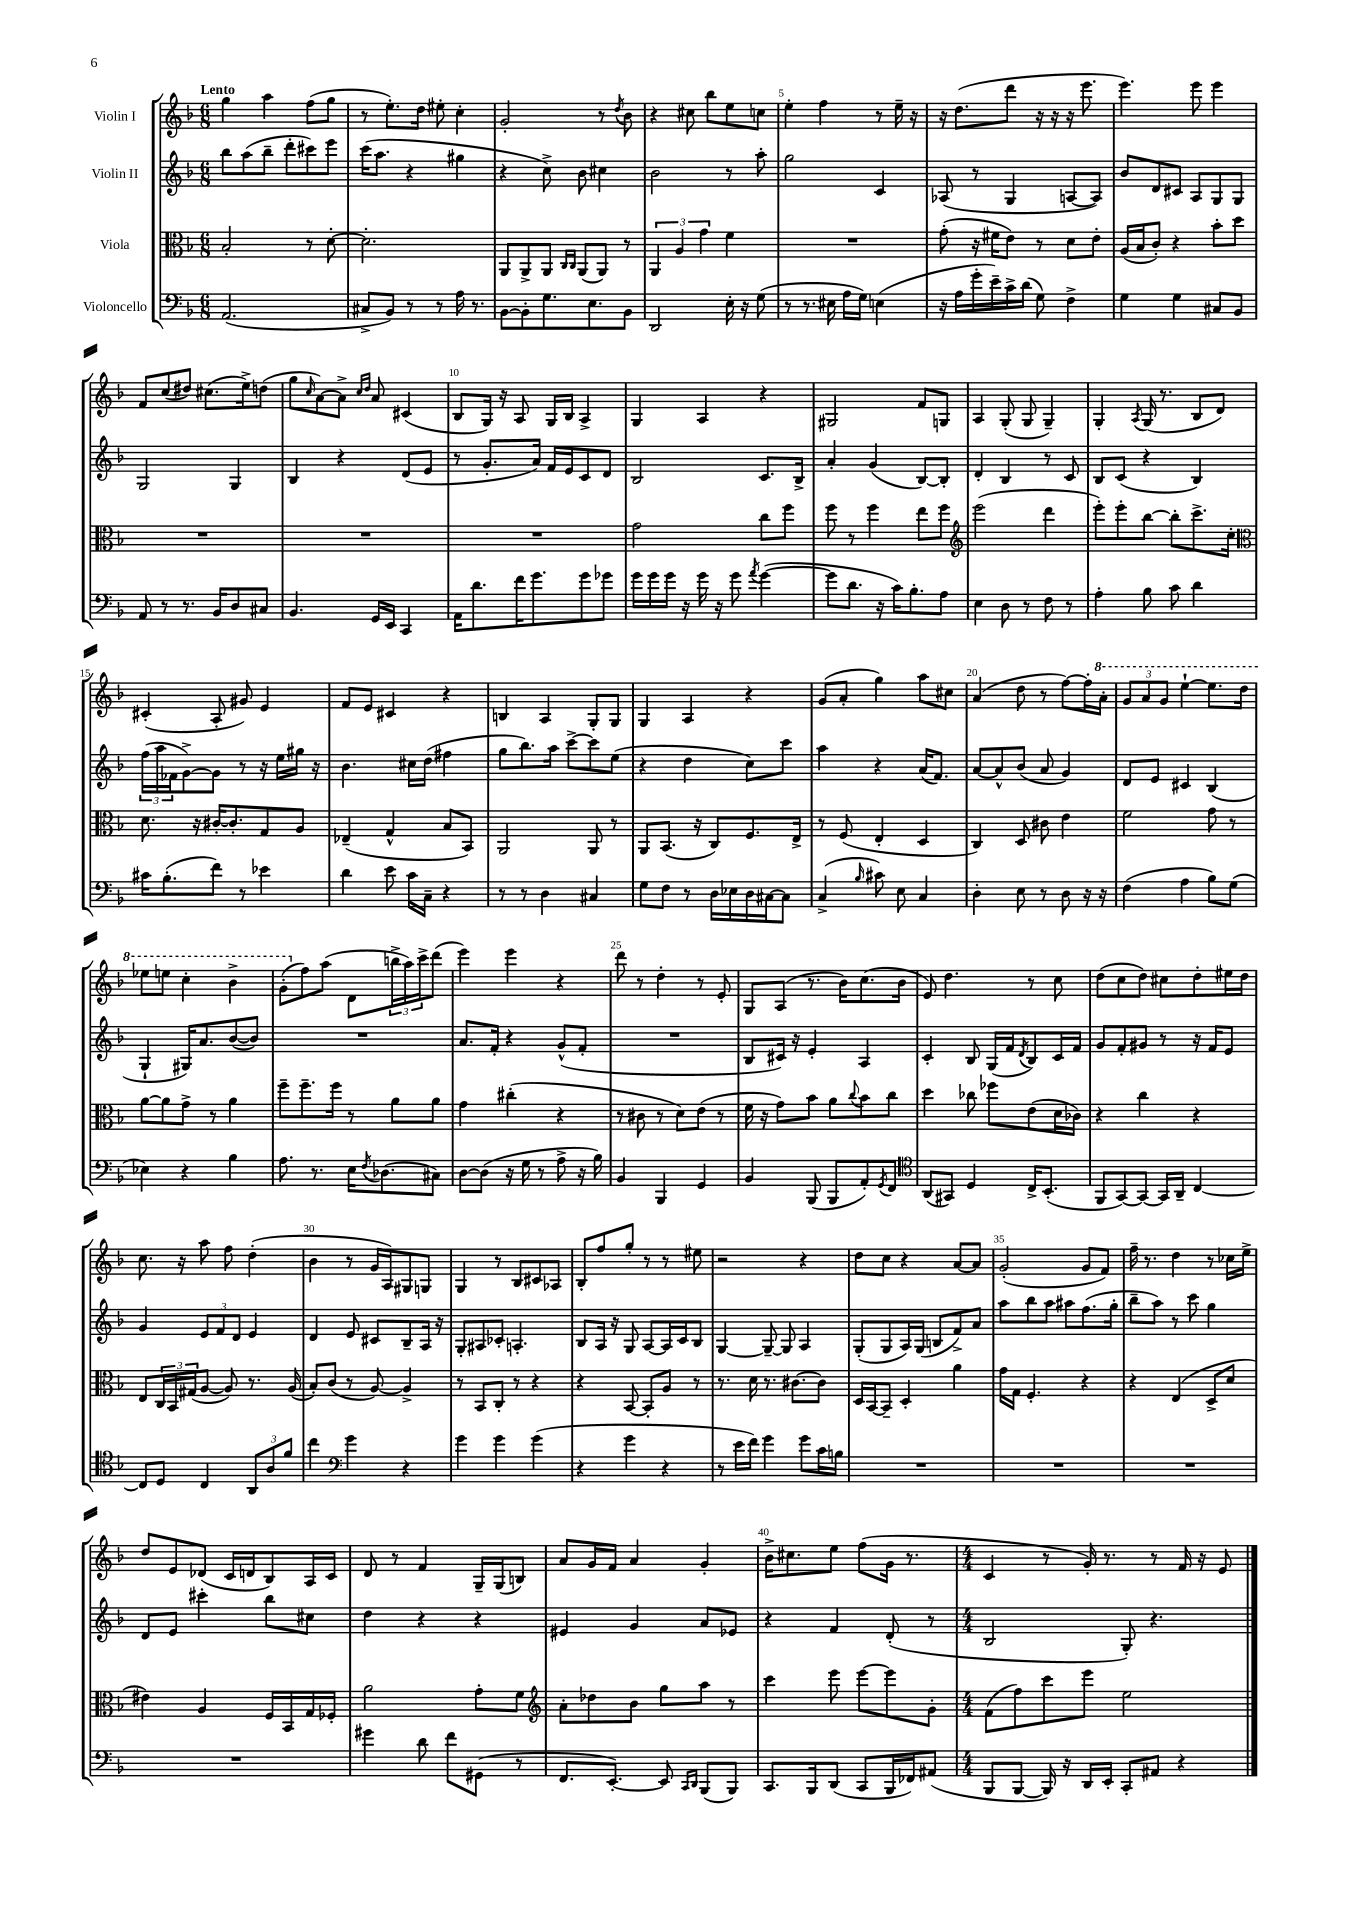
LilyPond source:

<<
\new StaffGroup <<
\new Staff = "s0" \with { instrumentName = "Violin I" } {
    \clef treble \key f \major \numericTimeSignature \time 6/8 \tempo "Lento"
    g''4 a''4 f''8( g''8 |
    r8 e''8.-.) d''16 eis''8-. c''4-. |
    g'2-. r8 \acciaccatura { d''8 } bes'8 |
    r4 cis''8 bes''8 e''8 c''8 |
    e''4-. f''4 r8 e''16-- r16 |
    r16 d''8.( d'''8 r16 r16 r16 e'''8. |
    e'''4.) e'''8 e'''4 |
    f'8 c''8( dis''8) cis''8.( e''16->) d''8( |
    g''8 \grace { c''16 } a'8~) a'8-> \grace { c''16 d''16 } a'8 cis'4( |
    bes8 g16) r16 a8 g16 bes16 a4-> |
    g4 a4 r4 |
    gis2 f'8 g8 |
    a4 g8-.( g8 g4--) |
    g4-. \acciaccatura { a8 } g16( r8. bes8 d'8) |
    cis'4-.( a8-. gis'8) e'4 |
    f'8 e'8 cis'4 r4 |
    b4 a4 g8-. g8 |
    g4 a4 r4 |
    g'8( a'8-. g''4) a''8 cis''8 |
    a'4( d''8 r8 f''8~) f''16-. \ottava #1 a''16-. |
    \tuplet 3/2 { g''8 a''8 g''8 } e'''4~-! e'''8. d'''16 |
    ees'''8 e'''8 c'''4-. bes''4-> |
    g''8-.( \ottava #0 f''8) a''8( d'8 \tuplet 3/2 { b''16-> a''16) c'''16-> } d'''8( |
    e'''4) e'''4 r4 |
    d'''8 r8 d''4-. r8 e'8-. |
    g8 a8( r8. bes'16) c''8.( bes'16 |
    e'8) d''4. r8 c''8 |
    d''8( c''8 d''8) cis''8 d''8-. eis''16 d''16 |
    c''8. r16 a''8 f''8 d''4-.( |
    bes'4 r8 g'16 a16) gis8 g8 |
    g4 r8 bes8 cis'8 aes8 |
    bes8-. f''8 g''8-. r8 r8 eis''8 |
    r2 r4 |
    d''8 c''8 r4 a'8~ a'8 |
    g'2-.( g'8 f'8) |
    f''16-- r8. d''4 r8 ces''16 e''16-> |
    d''8 e'8 des'8( c'16 d'16 bes8) a16 c'16 |
    d'8 r8 f'4 g16-- g16( b8) |
    a'8 g'16 f'16 a'4 g'4-. |
    bes'16-> cis''8. e''8 f''8( g'16 r8. |
    \numericTimeSignature \time 4/4 c'4 r8 g'16-.) r8. r8 f'16 r16 e'8 \bar "|." |
}
\new Staff = "s1" \with { instrumentName = "Violin II" } {
    \clef treble \key f \major \numericTimeSignature \time 6/8
    bes''8 a''8( bes''8-- d'''8-. cis'''8) e'''8 |
    c'''16( a''8. r4 gis''4 |
    r4 c''8->) bes'8 cis''4 |
    bes'2 r8 a''8-. |
    g''2 c'4 |
    aes8( r8 g4 a8~ a8) |
    bes'8 d'8 cis'8 a8 g8 g8 |
    g2 g4 |
    bes4 r4 d'8( e'8 |
    r8 g'8.-. a'16) f'16 e'16 c'8 d'8 |
    bes2 c'8. bes16-> |
    a'4-. g'4( bes8~) bes8-. |
    d'4-. bes4 r8 c'8 |
    bes8 c'8( r4 bes4) |
    \tuplet 3/2 { f''16( a''16 fes'16 } g'8~->) g'8 r8 r16 e''16 gis''16 r16 |
    bes'4. cis''16 d''16( fis''4 |
    g''8 bes''8.) a''16 c'''8~-> c'''8 e''8( |
    r4 d''4 c''8) c'''8 |
    a''4 r4 a'16( f'8.) |
    a'8~ a'8-^ bes'8( a'8 g'4) |
    d'8 e'8 cis'4 bes4( |
    g4-! gis16) a'8. bes'8~( bes'8) |
    R2. |
    a'8. f'16-. r4 g'8-^( f'8-. |
    R2. |
    bes8 cis'16) r16 e'4-. a4 |
    c'4-. bes8 g16( f'16 \acciaccatura { d'8 } bes8) c'16 f'16 |
    g'8 f'8-. gis'8 r8 r16 f'16 e'8 |
    g'4 \tuplet 3/2 { e'8 f'8 d'8 } e'4 |
    d'4 e'8 cis'8 bes8-- a16 r16 |
    g8-. ais8 ces'8-. a4.-. |
    bes8 a16 r16 g8 a8~ a16 c'16 bes8 |
    g4~ g8~-- g8 a4 |
    g8-.( g8 a16) g16( b8 f'8->) a'8 |
    a''8 bes''8 a''8 ais''8 f''8.( g''16-. |
    bes''8-- a''8) r8 c'''8 g''4 |
    d'8 e'8 cis'''4-. bes''8 cis''8 |
    d''4 r4 r4 |
    eis'4 g'4 a'8 ees'8 |
    r4 f'4 d'8-.( r8 |
    \numericTimeSignature \time 4/4 bes2 g8-.) r4. \bar "|." |
}
\new Staff = "s2" \with { instrumentName = "Viola" } {
    \clef alto \key f \major \numericTimeSignature \time 6/8
    bes2-. r8 d'8~-. |
    d'2.-. |
    a,8 a,8-> a,8 \grace { c16 c16 } a,8( a,8) r8 |
    \tuplet 3/2 { a,4 a4 g'4 } f'4 |
    R2. |
    g'8-.( r16 fis'16 e'8) r8 d'8 e'8-. |
    a16( bes16 c'8-.) r4 bes'8-. d''8 |
    R2. |
    R2. |
    R2. |
    g'2 c''8 f''8 |
    f''8 r8 f''4 e''8 f''8 |
    \clef treble e'''2( d'''4 |
    e'''8-.) e'''8-. bes''8~ bes''8-. c'''8.-> c''16-. |
    \clef alto d'8. r16 cis'16~-. cis'8.-. g8 a8 |
    ees4--( g4-^ bes8 bes,8) |
    a,2 a,8 r8 |
    a,8 bes,8.( r16 c8) f8. e16-> |
    r8 f8( e4-. d4 |
    c4) d8 cis'8 e'4 |
    f'2 g'8 r8 |
    a'8~ a'8 g'8-> r8 a'4 |
    f''8-- f''8.-- f''16 r8 a'8 a'8 |
    g'4 cis''4-.( r4 |
    r8 cis'8 r8 d'8) e'8( r8 |
    f'16 r16 g'8) bes'8 a'8 \appoggiatura { c''8 } bes'8 c''8 |
    d''4 ces''8 fes''8 e'8( d'16 ces'16) |
    r4 c''4 r4 |
    e8 \tuplet 3/2 { c16 bes,16 gis16( } a8~ a8) r8. a16( |
    bes8-.) c'8( r8 a8~) a4-> |
    r8 bes,8 c8-. r8 r4 |
    r4 bes,8~ bes,8-. a8 r8 |
    r8. d'16 r8. cis'8.~ cis'8 |
    d16 bes,16~ bes,8-- d4-. a'4 |
    g'16 g16 f4.-. r4 |
    r4 e4( d8-> d'8 |
    eis'4) a4 f16 bes,16 g16 fes16-. |
    a'2 g'8-. f'8 |
    \clef treble a'8-. des''8 bes'8 g''8 a''8 r8 |
    c'''4 e'''8 e'''8~ e'''8 g'8-. |
    \numericTimeSignature \time 4/4 f'8( f''8) c'''8 e'''8 e''2 \bar "|." |
}
\new Staff = "s3" \with { instrumentName = "Violoncello" } {
    \clef bass \key f \major \numericTimeSignature \time 6/8
    a,2.( |
    cis8-> bes,8) r8 r8 a16 r8. |
    bes,8~ bes,8-. g8. e8. bes,8 |
    d,2 e16-. r16 g8( |
    r8 r8. eis16 a16 g16) e4( |
    r16 a16 g'16-. e'16--) c'16-> d'16( g8) f4-> |
    g4 g4 cis8 bes,8 |
    a,8 r8 r8. bes,16 d8 cis8 |
    bes,4. g,16 e,16 c,4 |
    a,16 d'8. f'16 g'8. g'8 ges'8 |
    g'16 g'16 g'16 r16 g'16 r16 g'8 \acciaccatura { a'8 } g'4~( |
    g'8 d'8. r16 c'16) bes8.-. a8 |
    e4 d8 r8 f8 r8 |
    a4-. bes8 c'8 d'4 |
    cis'16 bes8.-.( f'8) r8 ees'4 |
    d'4 e'8 c'16 c16-- r4 |
    r8 r8 d4 cis4 |
    g8 f8 r8 d16 ees16 d16 cis16~ cis8 |
    c4->( \grace { bes16 } cis'8) e8 c4 |
    d4-. e8 r8 d8 r16 r16 |
    f4( a4 bes8) g8( |
    ees4) r4 bes4 |
    a8. r8. e16 \acciaccatura { f8 } des8.( cis8) |
    d8~ d8( r16 g16 r8 a8-> r16 bes16) |
    bes,4 bes,,4 g,4 |
    bes,4 bes,,8( bes,,8 a,8-.) \acciaccatura { g,8 } f,8 |
    \clef tenor a,8( gis,8) d4 c16-> bes,8.-.( |
    f,8 g,8~) g,8~ g,16 a,16-- c4~ |
    c8 d8 c4 \tuplet 3/2 { a,8 a8 f'8 } |
    c''4 \clef bass g'4 r4 |
    g'4 g'4 g'4( |
    r4 g'4 r4 |
    r8 e'16 f'16) g'4 g'8 c'16 b16 |
    R2. |
    R2. |
    R2. |
    R2. |
    gis'4 d'8 f'8 gis,8( r8 |
    f,8. e,8.~-.) e,8 \grace { c,16 d,16 } bes,,8( bes,,8) |
    c,8. bes,,16 d,8( c,8 bes,,16 fes,16) ais,8( |
    \numericTimeSignature \time 4/4 bes,,8 bes,,8~ bes,,16) r16 d,16 e,16-. c,8-. ais,8 r4 \bar "|." |
}
>>
>>
\layout { \context { \Score \override BarNumber.break-visibility = ##(#f #t #t) barNumberVisibility = #(every-nth-bar-number-visible 5) } }
